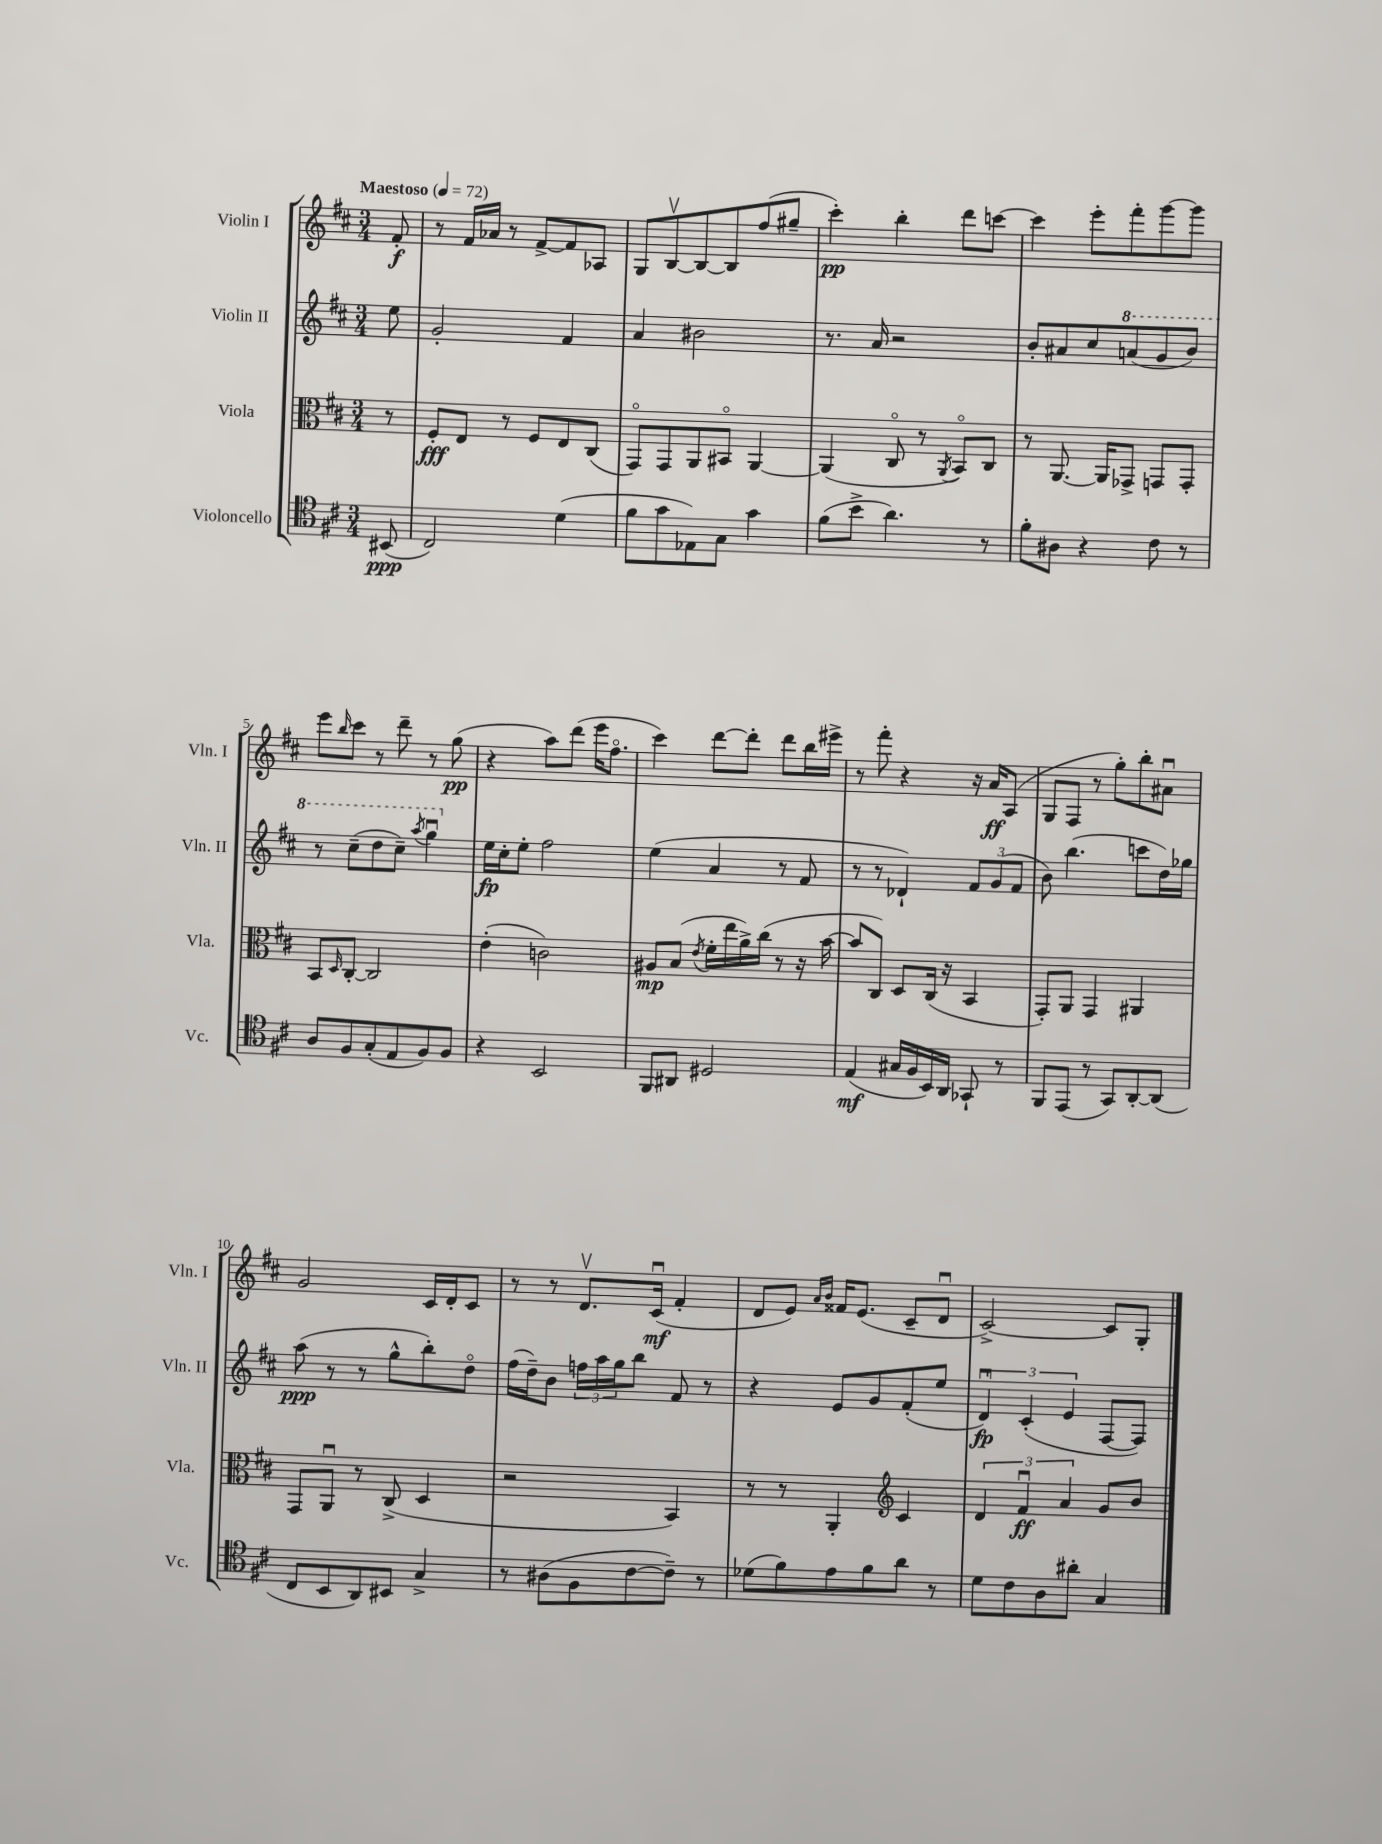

**kern	**dynam	**kern	**dynam	**kern	**dynam	**kern	**dynam
*part4	*part4	*part3	*part3	*part2	*part2	*part1	*part1
*staff4	*staff4	*staff3	*staff3	*staff2	*staff2	*staff1	*staff1
*I"Violoncello	*	*I"Viola	*	*I"Violin II	*	*I"Violin I	*
*I'Vc.	*	*I'Vla.	*	*I'Vln. II	*	*I'Vln. I	*
*clefC4	*	*clefC3	*	*clefG2	*	*clefG2	*
*k[f#c#]	*	*k[f#c#]	*	*k[f#c#]	*	*k[f#c#]	*
*M3/4	*	*M3/4	*	*M3/4	*	*M3/4	*
*MM72	*	*MM72	*	*MM72	*	*MM72	*
=	=	=	=	=	=	=	=
!	!	!	!	!	!	!LO:TX:a:B:t=Maestoso	!
(8BB#X/	ppp	8r	.	8ee\	.	8f#'/	f
=1	=1	=1	=1	=1	=1	=1	=1
2C#/)	.	8F#'/L	fff	2g'/	.	8r	.
.	.	8E/J	.	.	.	16f#/LL	.
.	.	.	.	.	.	16a-X/JJ	.
.	.	8r	.	.	.	8r	.
.	.	8F#/L	.	.	.	[8f#^/L	.
(4d\	.	8E/	.	4f#/	.	8f#/]	.
.	.	(8C#/J	.	.	.	8A-X/J	.
=2	=2	=2	=2	=2	=2	=2	=2
8f#\L	.	8GG/L)	.	4a/	.	8G/L	.
8g\	.	8GG/	.	.	.	[8Bv/	.
8E-X\)	.	8AA/	.	2b#X\	.	8B/_	.
8G\J	.	8BB#X/J	.	.	.	8B/]	.
4g\	.	[4AA/	.	.	.	(8ff#/	.
.	.	.	.	.	.	8gg#X~/J	.
=3	=3	=3	=3	=3	=3	=3	=3
(8f#\L	.	(4AA/]	.	8.r	.	4ccc#'\)	pp
8b^\J	.	.	.	.	.	.	.
.	.	.	.	16a/	.	.	.
4.a\)	.	8C#/	.	2r	.	4bb'\	.
.	.	8r	.	.	.	.	.
.	.	8qAA/	.	.	.	.	.
.	.	8BB/L)	.	.	.	8ddd\L	.
8r	.	8C#/J	.	.	.	[8cccn\J	.
=4	=4	=4	=4	=4	=4	=4	=4
8f#'\L	.	8r	.	8b'/L	.	4ccc\]	.
8A#X\J	.	[8.AA/	.	8a#X/	.	.	.
4r	.	.	.	8cc#/	.	8eee'\L	.
.	.	16AA/KL]	.	.	.	.	.
*	*	*	*	*8va	*	*	*
.	.	8GG-X^/J	.	(8aan/	.	8fff#'\	.
8c#\	.	8GGn/L	.	8gg/	.	[8ggg\	.
8r	.	8GG'/J	.	8bb/J)	.	8ggg\J]	.
!!LO:LB:g=z
=5	=5	=5	=5	=5	=5	=5	=5
8A/L	.	8BB/L	.	8r	.	8eee\L	.
.	.	16qqD/	.	.	.	16qqbb/	.
8F#/	.	[8C#'/J	.	(8ccc#~\L	.	8ccc#\J	.
(8G'/	.	2C#/]	.	8ddd\	.	8r	.
8E/	.	.	.	8ccc#~\J)	.	8ddd~\	.
.	.	.	.	8qaaa/	.	.	.
8F#/)	.	.	.	4gggu\	.	8r	.
8F#/J	.	.	.	.	.	(8gg\	pp
=6	=6	=6	=6	=6	=6	=6	=6
*	*	*	*	*X8va	*	*	*
4r	.	(4e'\	.	16ee\LL	fp	4r	.
.	.	.	.	16cc#'\J	.	.	.
.	.	.	.	8ee'\J	.	.	.
2BB/	.	2cn\)	.	2ff#\	.	8aa\L)	.
.	.	.	.	.	.	(8ddd\J	.
.	.	.	.	.	.	16eee\KL	.
.	.	.	.	.	.	8.ff#\J	.
=7	=7	=7	=7	=7	=7	=7	=7
8FF#/L	.	8A#X/L	mp	(4ee\	.	4ccc#\)	.
8AA#X/J	.	(8B/J	.	.	.	.	.
.	.	8qe/	.	.	.	.	.
2D#X/	.	16f#'\LL	.	4a/	.	[8ddd\L	.
.	.	16ee\	.	.	.	.	.
.	.	16a^\)	.	.	.	8ddd'\J]	.
.	.	(16cc#\JJ	.	.	.	.	.
.	.	8r	.	8r	.	8ddd\L	.
.	.	16r	.	8f#/	.	16bb\L	.
.	.	[16b\	.	.	.	16eee#X^\JJ	.
=8	=8	=8	=8	=8	=8	=8	=8
(4E/	mf	8b/L]	.	8r	.	8r	.
.	.	8C#/J)	.	8r	.	8fff#'\	.
16G#X/LL	.	8D/L	.	4d-X`/)	.	4r	.
16F#/	.	.	.	.	.	.	.
16BB/)	.	(16C#/Jk	.	.	.	.	.
16AA/JJ	.	16r	.	.	.	.	.
8GG-X`/	.	4BB/	.	12f#/L	.	16r	.
.	.	.	.	.	.	16a/KL	ff
.	.	.	.	(12g/	.	.	.
8r	.	.	.	.	.	(8A/J	.
.	.	.	.	12f#/J	.	.	.
=9	=9	=9	=9	=9	=9	=9	=9
8FF#/L	.	8GG'/L)	.	8b\)	.	8G/L	.
(8EE/J	.	8AA/J	.	(4.bb\	.	8F#/J	.
8r	.	4GG/	.	.	.	8r	.
8GG/L)	.	.	.	.	.	8gg'\L)	.
[8AA'/	.	4AA#X/	.	8cccn\L	.	8bb'\	.
(8AA/J]	.	.	.	16dd\L)	.	8a#Xu\J	.
.	.	.	.	16gg-X\JJ	.	.	.
!!LO:LB:g=z
=10	=10	=10	=10	=10	=10	=10	=10
8C#/L	.	8GG/L	.	(8aa\	ppp	2g/	.
8BB/	.	8AAu/J	.	8r	.	.	.
8AA/)	.	8r	.	8r	.	.	.
8BB#X/J	.	(8C#^/	.	8gg^^\L	.	.	.
4G^/	.	4D/	.	8bb'\)	.	16c#/LL	.
.	.	.	.	.	.	16d'/J	.
.	.	.	.	8dd\J	.	8c#/J	.
=11	=11	=11	=11	=11	=11	=11	=11
8r	.	2r	.	(16ff#\LL	.	8r	.
.	.	.	.	16dd~\J)	.	.	.
(8A#X\L	.	.	.	8b\J	.	8r	.
8F#\	.	.	.	24ffn\LL	.	8.dv/L	.
.	.	.	.	24aa\	.	.	.
.	.	.	.	24gg\J	.	.	.
[8c#\	.	.	.	8bb\J	.	.	.
.	.	.	.	.	.	(16c#u/Jk	mf
8c#~\J])	.	4BB/)	.	8f#/	.	4f#'/	.
8r	.	.	.	8r	.	.	.
=12	=12	=12	=12	=12	=12	=12	=12
(8d-X\L	.	8r	.	4r	.	8d/L	.
8f#\)	.	8r	.	.	.	8e/J)	.
.	.	.	.	.	.	16qqa/LL	.
.	.	.	.	.	.	16qqb/JJ	.
8e\	.	4AA'/	.	8e/L	.	16f##X/KL	.
.	.	.	.	.	.	(8.e/J	.
8f#\	.	.	.	8g/	.	.	.
*	*	*clefG2	*	*	*	*	*
8a\J	.	4c#/	.	(8f#'/	.	8c#~/L	.
8r	.	.	.	8ee/J	.	8du/J	.
=13	=13	=13	=13	=13	=13	=13	=13
8d\L	.	6d/	.	6du/)	fp	[2c#^/)	.
8c#\	.	.	.	.	.	.	.
.	.	6f#u/	ff	(6c#'/	.	.	.
8A\	.	.	.	.	.	.	.
.	.	6a/	.	6e/	.	.	.
8a#X'\J	.	.	.	.	.	.	.
4G/	.	8g/L	.	[8F#/L	.	8c#/L]	.
.	.	8b/J	.	8F#/J])	.	8G'/J	.
==	==	==	==	==	==	==	==
*-	*-	*-	*-	*-	*-	*-	*-
